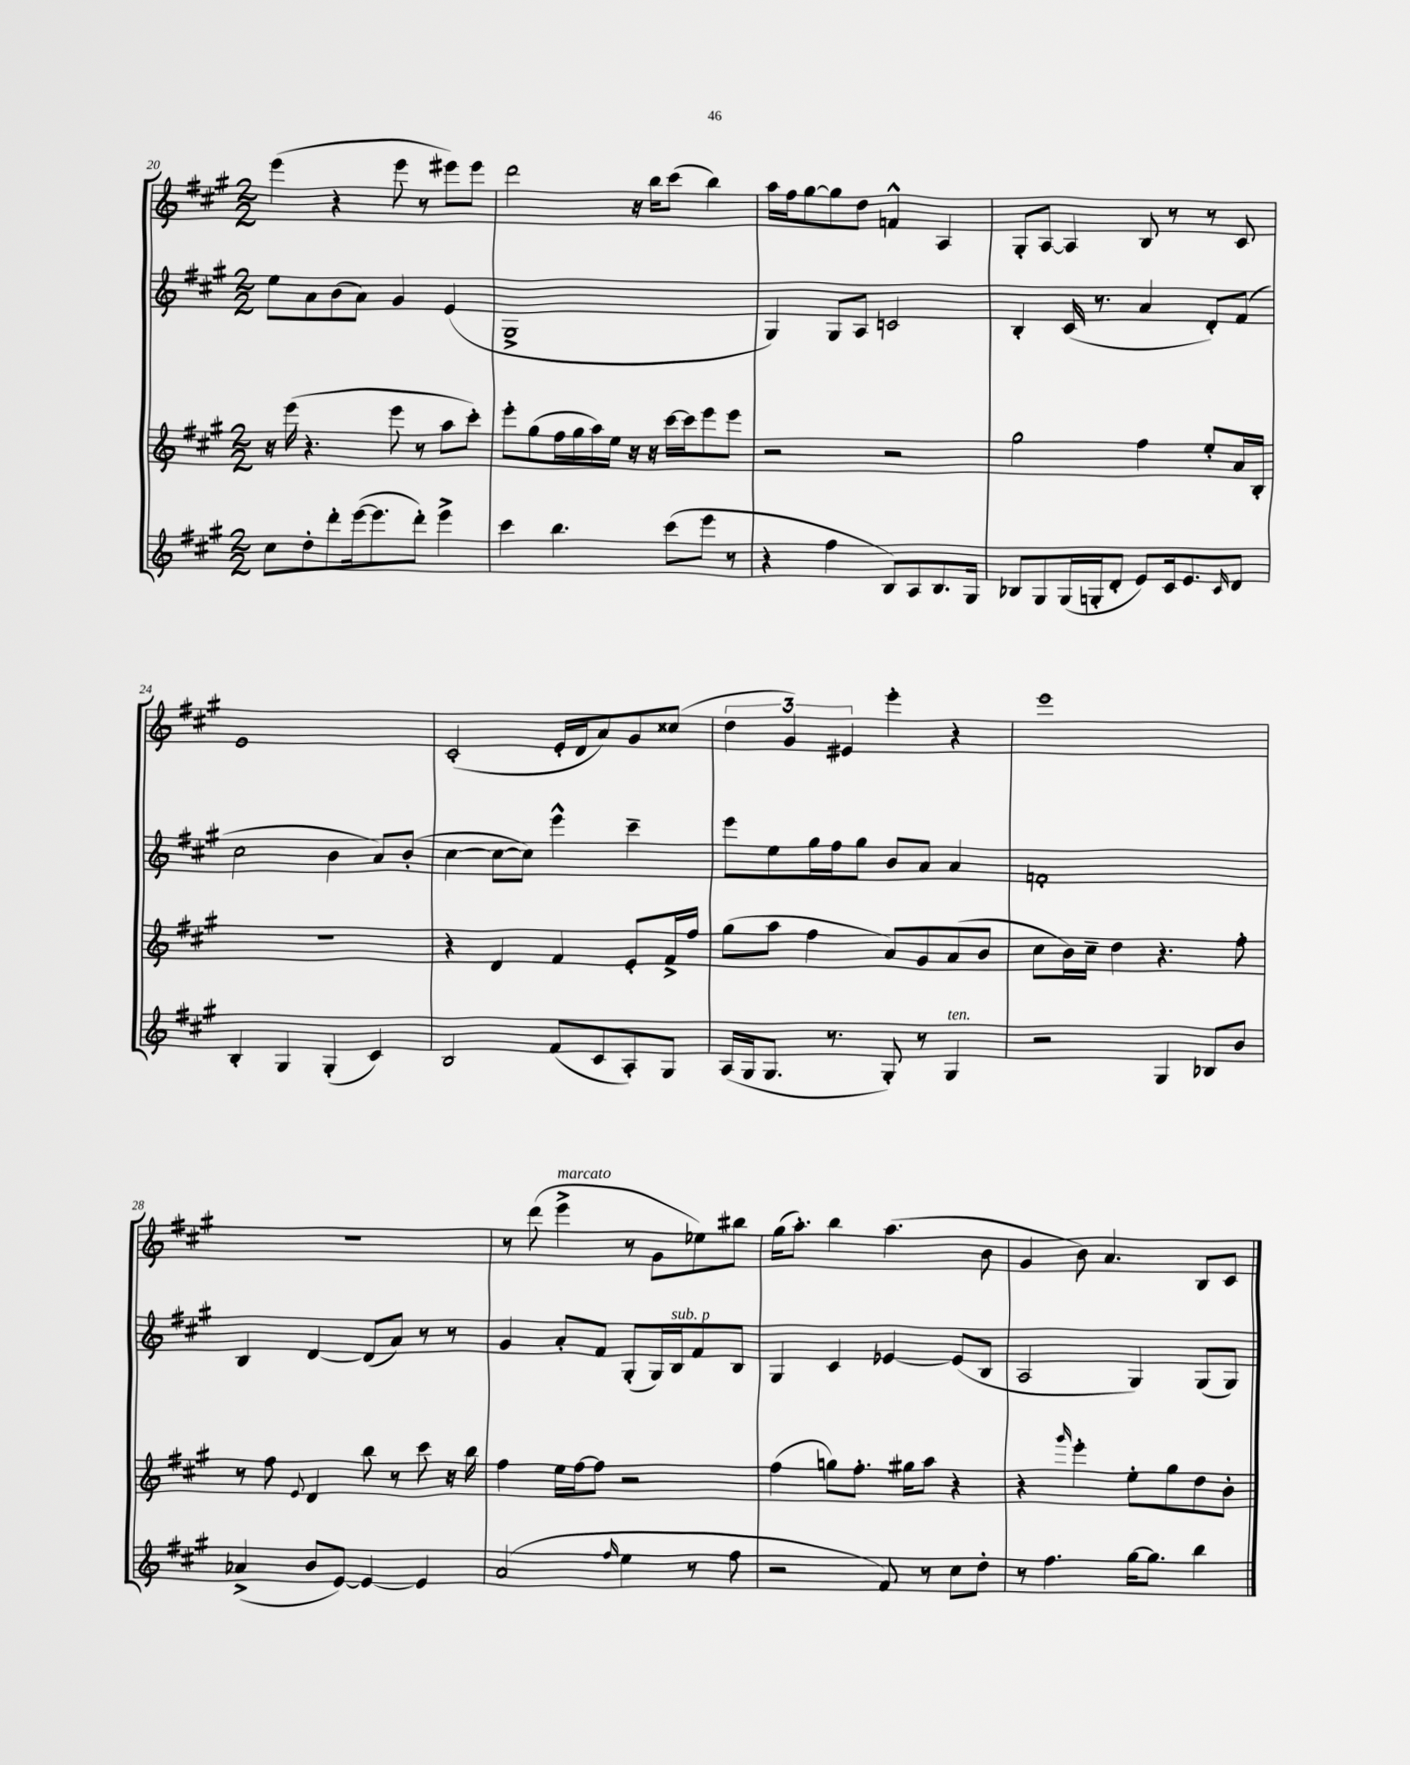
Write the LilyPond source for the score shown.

<<
\new StaffGroup <<
\new Staff = "s0" {
    \clef treble \key a \major \numericTimeSignature \time 2/2
    e'''4( r4 e'''8 r8 eis'''8) eis'''8 |
    d'''2 r16 b''16 cis'''8( b''4) |
    a''16 fis''16 gis''8~ gis''8 d''8 f'4-^ a4 |
    gis8-. a8~ a4 b8 r8 r8 cis'8 |
    e'1 |
    cis'2-.( e'16-. d'16 a'8) gis'8 cisis''8( |
    \tuplet 3/2 { d''4 gis'4) eis'4 } e'''4-. r4 |
    e'''1 |
    R1 |
    r8 d'''8( e'''4->^\markup { \italic "marcato" } r8 gis'8 ees''8) bis''8 |
    gis''16( a''8.-.) b''4 a''4.( b'8 |
    gis'4 b'8) a'4. b8 cis'8 \bar "|." |
}
\new Staff = "s1" {
    \clef treble \key a \major \numericTimeSignature \time 2/2
    e''8 a'8 b'8( a'8) gis'4 e'4( |
    gis1-> |
    gis4) gis8 a8 c'2 |
    b4-. cis'16( r8. a'4 d'8-.) fis'8( |
    cis''2 b'4 a'8) b'8-.( |
    cis''4~ cis''8~ cis''8) e'''4-^ cis'''4-- |
    e'''8 e''8 gis''16 fis''16 gis''8 b'8 a'8 a'4 |
    f'1-. |
    b4 d'4~ d'8( a'8) r8 r8 |
    gis'4 a'8-. fis'8 gis8-.( gis16) b16^\markup { \italic "sub. p" } fis'8 b8 |
    gis4 cis'4 ees'4~ ees'8( b8 |
    a2 gis4) gis8( gis8) \bar "|." |
}
\new Staff = "s2" {
    \clef treble \key a \major \numericTimeSignature \time 2/2
    r16 e'''16( r4. e'''8 r8 a''8 cis'''8-.) |
    e'''8-. gis''8( fis''16 gis''16 a''16) e''16 r16 r16 cis'''16~ cis'''16 e'''8 e'''8 |
    r2 r2 |
    gis''2 fis''4 e''8-. a'16 b16-. |
    R1 |
    r4 d'4 fis'4 e'8-. fis'16-> fis''16 |
    gis''8( a''8 fis''4 a'8) gis'8 a'8( b'8 |
    cis''8 b'16) cis''16-- d''4 r4. fis''8-. |
    r8 fis''8 \appoggiatura { e'8 } d'4 b''8 r8 cis'''8 r16 b''16 |
    fis''4 e''16 fis''16~ fis''8 r2 |
    fis''4( g''8) fis''8.-. gis''16 a''8 r4 |
    r4 \grace { gis'''16 } e'''4-. e''8-. gis''8 d''8 b'8-. \bar "|." |
}
\new Staff = "s3" {
    \clef treble \key a \major \numericTimeSignature \time 2/2
    cis''8 d''8-. d'''8-. e'''16~( e'''8. d'''8-.) e'''4-> |
    cis'''4 b''4. cis'''8( e'''8 r8 |
    r4 fis''4 b8) a8 b8. gis16 |
    bes8 gis8 gis16( g16-. d'8-. e'8) cis'16 e'8. \grace { cis'16 } d'8 |
    b4-. gis4 gis4-.( cis'4) |
    b2 fis'8( cis'8 a8-.) gis8 |
    a16( gis16 gis8. r8. gis8-.) r8 gis4^\markup { \italic "ten." } |
    r2 gis4 bes8 b'8 |
    aes'4->( b'8 e'8~) e'4~ e'4 |
    a'2( \grace { fis''16 } e''4 r8 fis''8 |
    r2 fis'8) r8 cis''8 d''8-. |
    r8 fis''4. gis''16~ gis''8. b''4 \bar "|." |
}
>>
>>
\layout { \context { \Score currentBarNumber = #20 } }
